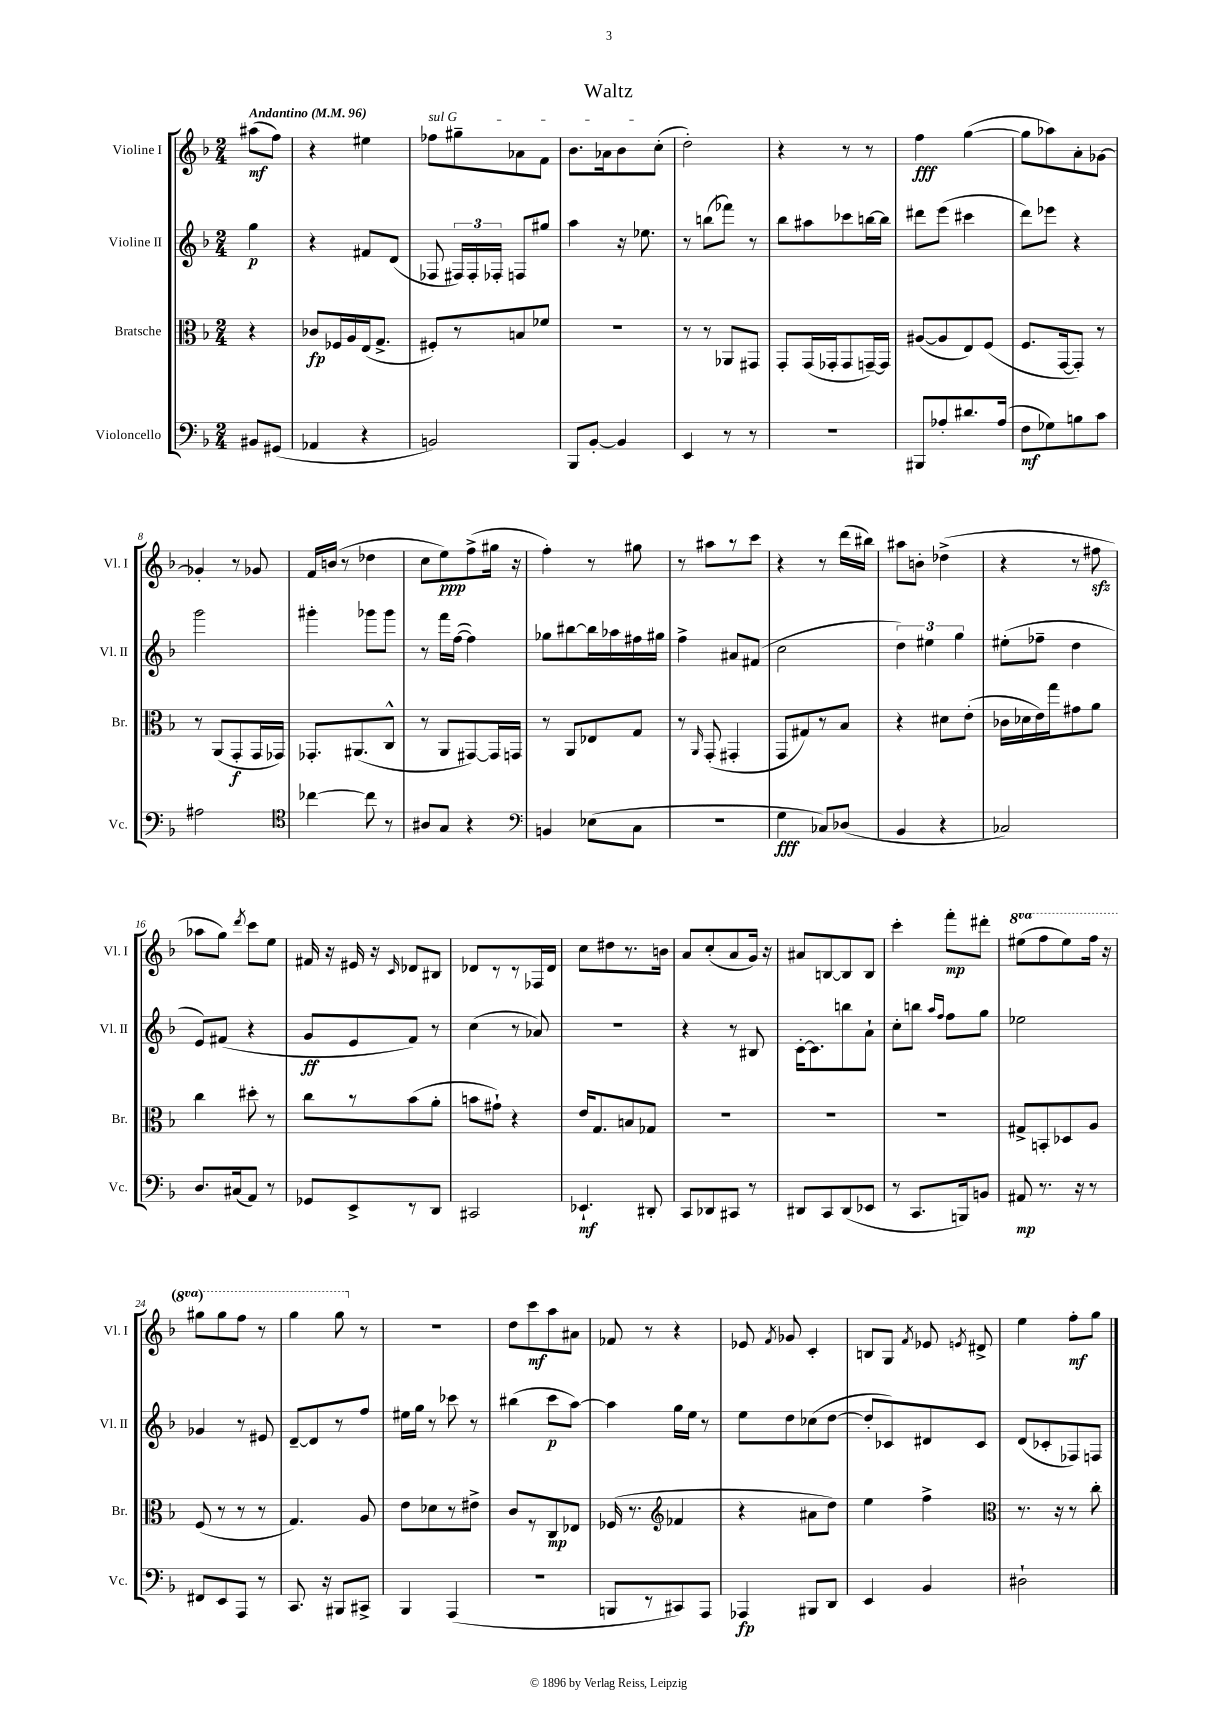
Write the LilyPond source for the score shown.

\header { title = "Waltz" }
<<
\new StaffGroup <<
\new Staff = "s0" \with { instrumentName = "Violine I" shortInstrumentName = "Vl. I" } {
    \clef treble \key f \major \numericTimeSignature \time 2/4 \set Staff.ottavationMarkups = #ottavation-simple-ordinals \partial 4 \tempo "Andantino" 4 = 96
    \autoBeamOff ais''8[\mf( f''8]) |
    r4 eis''4 |
    \once \override TextSpanner.bound-details.left.text = \markup { \italic "sul G" } fes''8[\startTextSpan gis''8-- aes'8 f'8] |
    bes'8.[ aes'16 bes'8 c''8]-.\stopTextSpan( |
    d''2-.) |
    r4 r8 r8 |
    f''4\fff g''4~( |
    g''8[ aes''8) a'8-. ges'8]~ |
    ges'4-. r8 ges'8 |
    f'16[ b'16]( r8 des''4 |
    c''8[ e''8\ppp) f''8->( gis''16] r16 |
    f''4-.) r8 gis''8 |
    r8 ais''8[ r8 c'''8] |
    r4 r8 d'''16[( bis''16]) |
    ais''8[ b'8]-. des''4->( |
    r4 r8 fis''8\sfz |
    aes''8[ g''8]) \acciaccatura { d'''8 } c'''8[ e''8] |
    fis'16 r16 eis'16 r16 \grace { c'16 } des'8[ bis8] |
    des'8[ r8 r8 fes16 des'16] |
    c''8[ dis''8 r8. b'16] |
    a'8[ c''8-.( a'8 g'16]) r16 |
    ais'8[ b8~ b8 b8] |
    c'''4-. f'''8[-.\mp dis'''8]-. |
    \ottava #1 eis'''8[( f'''8 eis'''8) f'''16] r16 |
    gis'''8[ gis'''8 f'''8] r8 |
    g'''4 g'''8 \ottava #0 r8 |
    r2 |
    d''8[ c'''8\mf a''8 ais'8] |
    fes'8 r8 r4 |
    ees'8 \acciaccatura { f'8 } ges'8 c'4-. |
    b8[ g8] \acciaccatura { f'8 } ees'8 \acciaccatura { e'8 } dis'8-> |
    e''4 f''8[-.\mf g''8] \bar "|." |
}
\new Staff = "s1" \with { instrumentName = "Violine II" shortInstrumentName = "Vl. II" } {
    \clef treble \key f \major \numericTimeSignature \time 2/4 \partial 4
    \autoBeamOff g''4\p |
    r4 fis'8[ d'8]( |
    fes8 \tuplet 3/2 { fis16[) fis16-. fes16]-. } f8[ gis''8] |
    a''4 r16 ees''8. |
    r8 b''8[( fes'''8]) r8 |
    bes''8[ ais''8 ces'''8 b''16~ b''16] |
    dis'''8[ e'''8]( cis'''4 |
    d'''8[) ees'''8] r4 |
    g'''2 |
    gis'''4-. ges'''8[ ges'''8] |
    r8 f'''16[ f''16]~( f''4) |
    ges''8[ bis''8~ bis''16 aes''16 fis''16 gis''16] |
    f''4-> ais'8[ fis'8]( |
    c''2 |
    \tuplet 3/2 { d''4) eis''4 g''4 } |
    eis''8[-.( fes''8]-- d''4 |
    e'8[) fis'8]( r4 |
    g'8[\ff e'8 f'8]) r8 |
    c''4( r8 aes'8) |
    r2 |
    r4 r8 bis8 |
    c'16[~-. c'8. b''8 a'8]-! |
    c''8[-. b''8] \grace { a''16[ f''16] } f''8[ g''8] |
    ees''2 |
    ges'4 r8 eis'8 |
    d'8[~-- d'8 r8 f''8] |
    eis''16[ g''16] r8 ces'''8 r8 |
    bis''4( c'''8[\p a''8]~) |
    a''4 g''16[ e''16] r8 |
    e''8[ d''8 ces''8( d''8]~ |
    d''8[-. ces'8) dis'8 ces'8] |
    d'8[( ces'8-. fes8) f8] \bar "|." |
}
\new Staff = "s2" \with { instrumentName = "Bratsche" shortInstrumentName = "Br." } {
    \clef alto \key f \major \numericTimeSignature \time 2/4 \partial 4
    \autoBeamOff r4 |
    ces'8[\fp fes16 a16 e16( g8.]-> |
    fis8[-.) r8 b8 fes'8] |
    R2 |
    r8 r8 aes,8[ gis,8] |
    g,8[-. g,16( ges,16-. ges,8 g,16~--) g,16] |
    ais8[~( ais8 e8) f8]( |
    f8.[ g,16~ g,8]-.) r8 |
    r8 a,8[( g,8-.\f g,16 ges,16]) |
    ges,8.[-. ais,8.( c8]-^ |
    r8 a,8[ gis,8~) gis,16 g,16] |
    r8 a,8[ ees8 g8] |
    r8 \grace { a,16 } g,8-.( gis,4-. |
    g,8[ gis8) r8 bes8] |
    r4 dis'8[ e'8]-.( |
    ces'16[ des'16 e'16) g''16 gis'8 a'8] |
    c''4 dis''8-. r8 |
    c''8[ r8 bes'8( a'8]-. |
    b'8[ gis'8]-!) r4 |
    e'16[ g8. b8 ges8] |
    R2 |
    R2 |
    R2 |
    gis8[-> b,8-. des8 a8] |
    f8( r8 r8 r8 |
    g4.) a8 |
    e'8[ des'8 r8 eis'8]-> |
    c'8[ r8 c8\mp ees8] |
    fes16( r8. \clef treble fes'4 |
    r4 ais'8[ d''8]) |
    e''4 f''4-> |
    \clef alto r8. r16 r8 c''8-. \bar "|." |
}
\new Staff = "s3" \with { instrumentName = "Violoncello" shortInstrumentName = "Vc." } {
    \clef bass \key f \major \numericTimeSignature \time 2/4 \partial 4
    \autoBeamOff bis,8[ gis,8]( |
    aes,4 r4 |
    b,2) |
    bes,,8[ bes,8]~-. bes,4 |
    e,4 r8 r8 |
    r2 |
    bis,,8[ aes8-. dis'8. aes16]( |
    f8[\mf ges8) b8 c'8] |
    ais2 |
    \clef tenor ces''4~ ces''8 r8 |
    ais8[ g8] r4 |
    \clef bass b,4 ees8[( c8] |
    r2 |
    g4\fff ces8[) des8]( |
    bes,4 r4 |
    ces2) |
    d8.[ cis16( a,8]) r8 |
    ges,8[ e,8-> r8 d,8] |
    cis,2 |
    ees,4.-!\mf dis,8-. |
    c,8[ des,8 cis,8] r8 |
    dis,8[ c,8 dis,8( ees,8] |
    r8 c,8.[ b,,16) b,8] |
    ais,8\mp r8. r16 r8 |
    fis,8[ e,8 a,,8] r8 |
    c,8. r16 bis,,8[ cis,8]-> |
    bes,,4 a,,4( |
    R2 |
    b,,8[ r8 cis,8) a,,8] |
    aes,,4\fp bis,,8[ d,8] |
    e,4 bes,4 |
    dis2-! \bar "|." |
}
>>
>>
